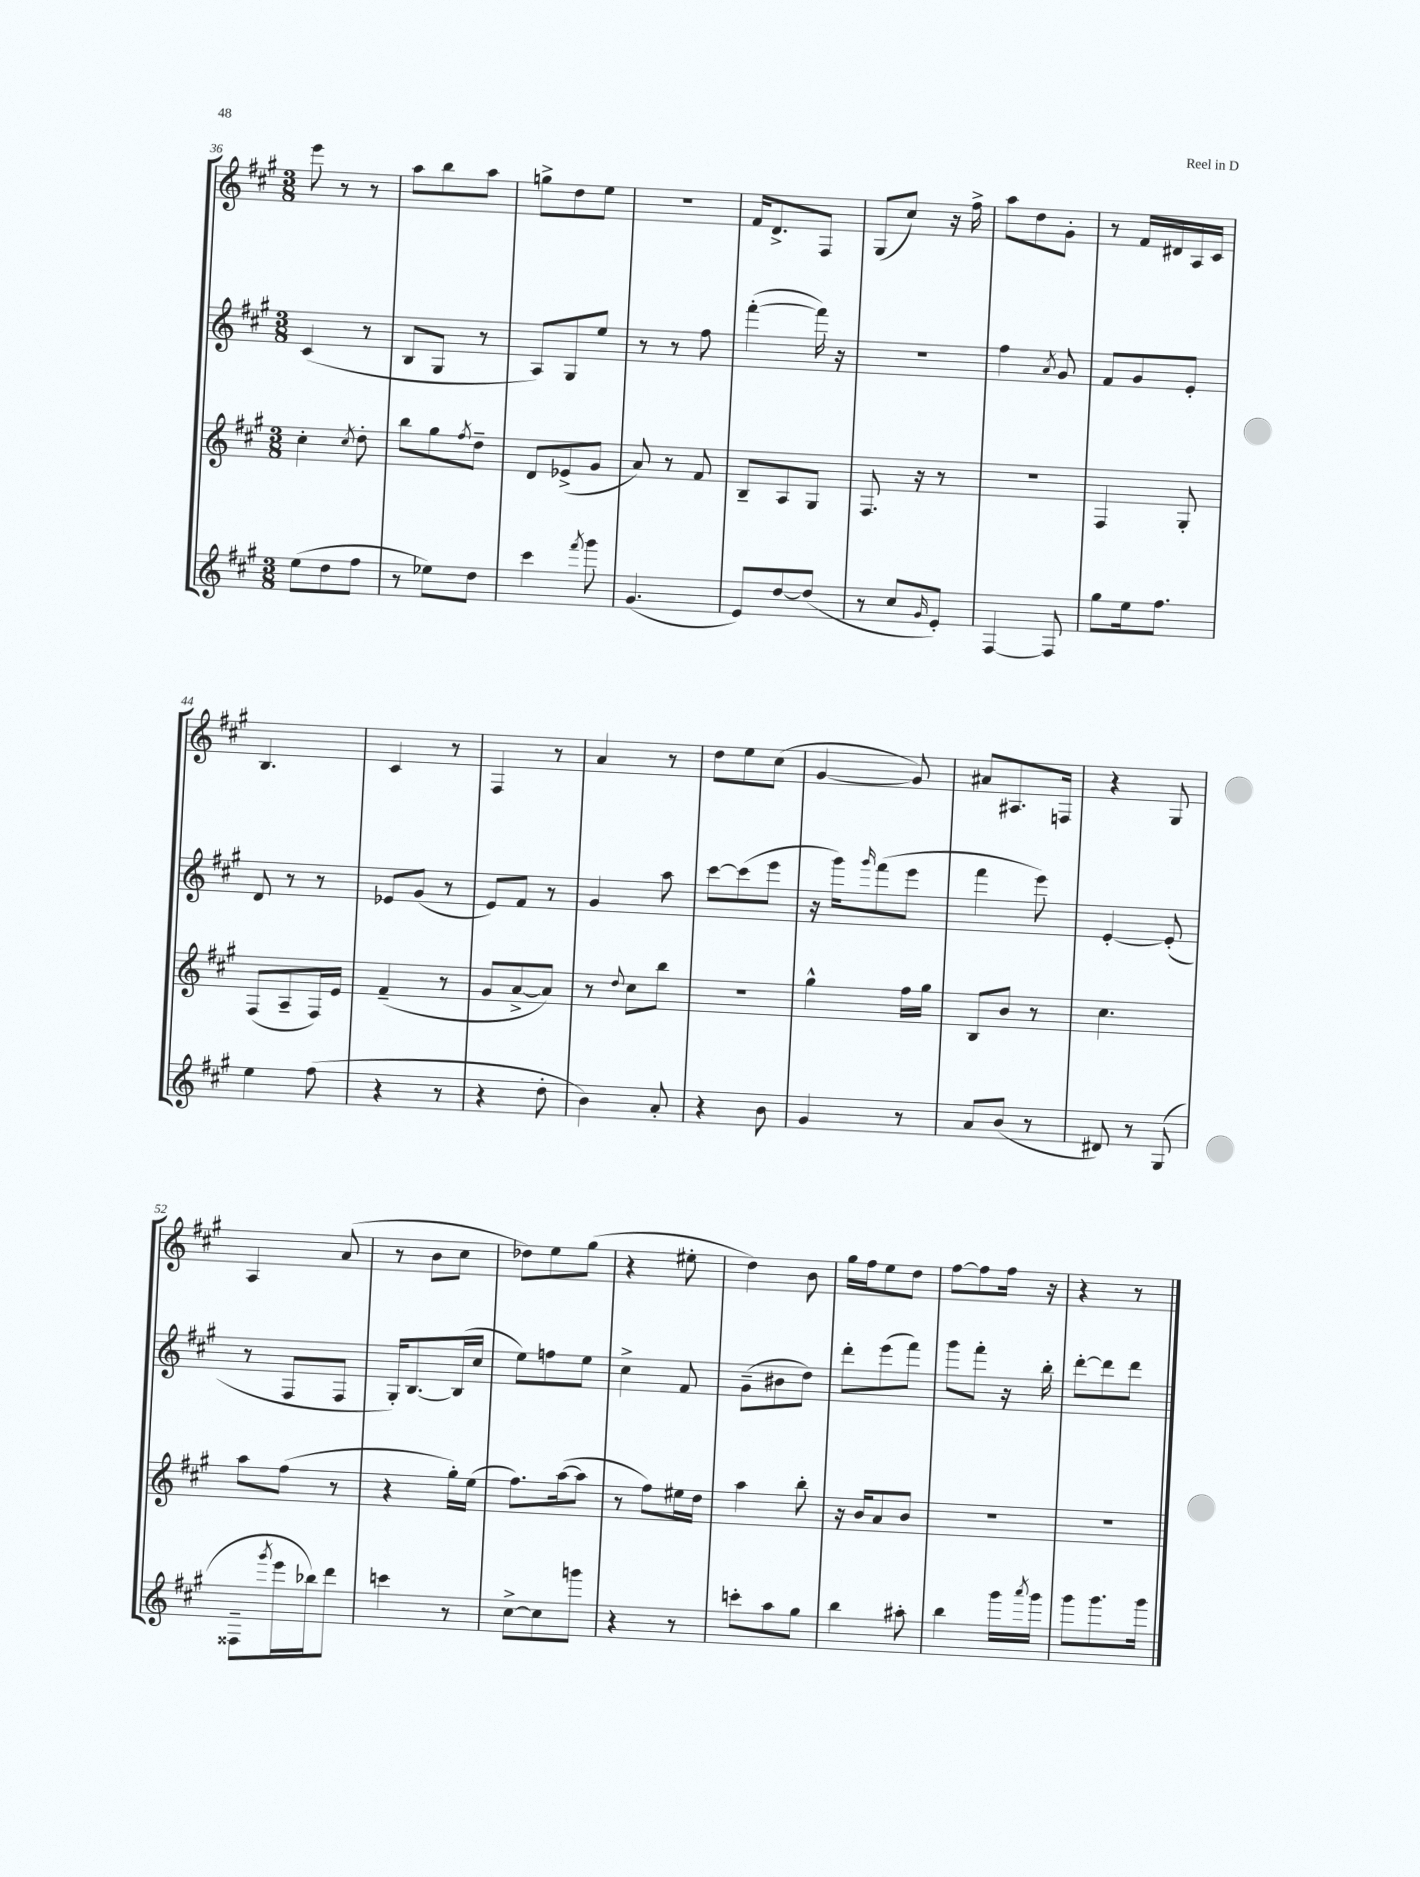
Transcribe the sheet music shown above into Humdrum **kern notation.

**kern	**kern	**kern	**kern
*staff4	*staff3	*staff2	*staff1
*clefG2	*clefG2	*clefG2	*clefG2
*k[f#c#g#]	*k[f#c#g#]	*k[f#c#g#]	*k[f#c#g#]
*M3/8	*M3/8	*M3/8	*M3/8
(8ee	4cc#'	(4c#	8eee
8dd	.	.	8r
.	8qcc#	.	.
8ff#	8dd'	8r	8r
=	=	=	=
8r	8bb	8B	8aa
8ee-)	8gg#	8G#	8bb
.	8qff#	.	.
8dd	8dd~	8r	8aa
=	=	=	=
4ccc#	8d	8A)	8gg^
.	(8e-^	8G#	8dd
8qfff#	.	.	.
8ggg#	8g#	8ee	8ee
=	=	=	=
(4.g#	8a)	8r	4.r
.	8r	8r	.
.	8f#	8ff#	.
=	=	=	=
8e)	8B~	([4fff#'	16f#
.	.	.	8.d^
[8dd	8A	.	.
(8dd]	8G#	16fff#])	8F#
.	.	16r	.
=	=	=	=
8r	8.F#	4.r	(8G#
8cc#	.	.	8cc#)
.	16r	.	.
16qqg#	.	.	.
8e')	8r	.	16r
.	.	.	16ff#^
=	=	=	=
[4F#	4.r	4ff#	8aa
.	.	.	8dd
.	.	8qa	.
8F#]	.	8g#	8g#'
=	=	=	=
8gg#	4F#	8f#	8r
16ee	.	8g#	16f#
8.ff#	.	.	16d#
.	8G#'	8e'	16A
.	.	.	16c#
=	=	=	=
4ee	(8F#	8d	4.B
.	8A~	8r	.
(8ff#	16F#)	8r	.
.	16e	.	.
=	=	=	=
4r	(4f#~	8e-	4c#
.	.	(8g#	.
8r	8r	8r	8r
=	=	=	=
4r	8g#	8e)	4F#
.	[8a^	8f#	.
8dd'	8a])	8r	8r
=	=	=	=
4b)	8r	4g#	4a
.	8qqdd	.	.
.	8cc#	.	.
8a'	8bb	8aa	8r
=	=	=	=
4r	4.r	[8ccc#	8dd
.	.	(8ccc#]	8ee
8b	.	8eee	(8cc#
=	=	=	=
4g#	4gg#^^	16r	[4g#
.	.	16ggg#)	.
.	.	16qqggg#	.
.	.	(8fff#	.
8r	16ff#	8eee	8g#])
.	16gg#	.	.
=	=	=	=
8a	8B	4fff#	8a#
(8b	8b	.	8.A#
8r	8r	8eee)	.
.	.	.	16F
=	=	=	=
8d#)	4.cc#	[4e'	4r
8r	.	.	.
(8G#	.	(8e']	8G#
=	=	=	=
8F##~	8aa	8r	4A
8qggg#	.	.	.
16eee	(8ff#	8F#	.
16bb-)	.	.	.
8ddd	8r	8F#	(8a
=	=	=	=
4ccc	4r	16G#')	8r
.	.	[8.B	.
.	.	.	8b
8r	16gg#')	(16B]	8cc#
.	(16ee	16cc#	.
=	=	=	=
[8cc#^	8.ff#)	8ee)	8dd-)
8cc#]	.	8ff	8ee
.	([16aa	.	.
8ggg	8aa]	8ee	(8gg#
=	=	=	=
4r	8r	4cc#^	4r
.	8ff#)	.	.
8r	16ee#	8f#	8ee#'
.	16dd	.	.
=	=	=	=
8ccc'	4aa	(8g#~	4dd)
8aa	.	8b#	.
8gg#	8bb'	8dd)	8b
=	=	=	=
4bb	16r	8ddd'	16gg#
.	16b	.	16ff#
.	8a	(8eee	8ee
8aa#'	8b	8fff#)	8dd
=	=	=	=
4bb	4.r	8ggg#	[8ff#
.	.	8fff#'	8ff#]
16ggg#	.	16r	16ff#
8qaaa	.	.	.
16ggg#	.	16bb'	16r
=	=	=	=
8ggg#	4.r	[8ddd'	4r
8.ggg#	.	8ddd]	.
.	.	8ddd	8r
16ggg#	.	.	.
==	==	==	==
*-	*-	*-	*-
